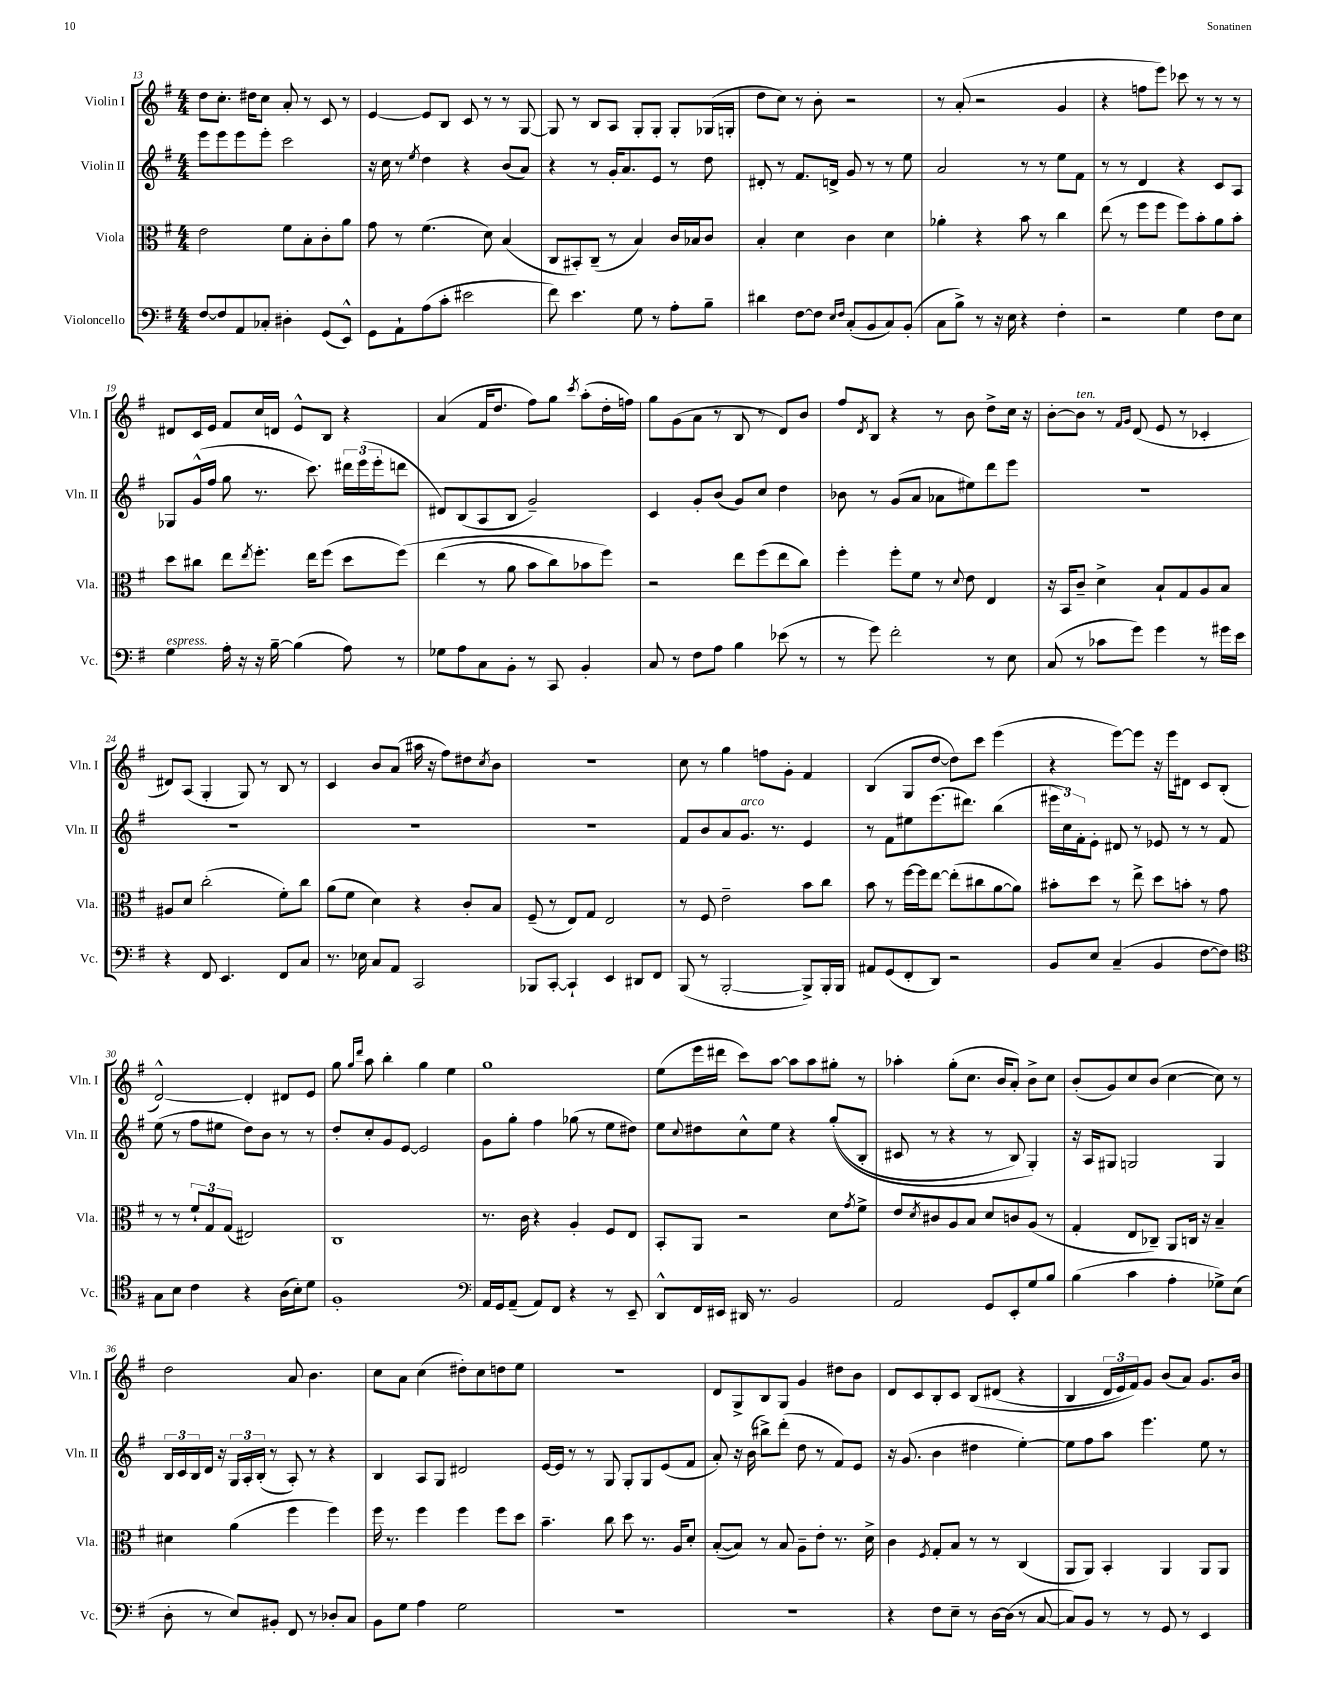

**kern	**kern	**kern	**kern
*staff4	*staff3	*staff2	*staff1
*clefF4	*clefC3	*clefG2	*clefG2
*k[f#]	*k[f#]	*k[f#]	*k[f#]
*M4/4	*M4/4	*M4/4	*M4/4
[8F#	2e	8eee	8dd
8F#]	.	8eee	8.cc'
8AA	.	8eee	.
.	.	.	16dd#
8C-'	.	8eee'	8cc
4D#'	8f#	2ccc	8a'
.	8B'	.	8r
(8GG	8c'	.	8c
8EE^^)	8a	.	8r
=	=	=	=
8GG	8g	16r	[4e
.	.	16cc	.
8AA`	8r	8r	.
.	.	8qee	.
(8A	(4.f#	4dd	8e]
8c'	.	.	8B
2e#	.	4r	8c
.	8d)	.	8r
.	(4B	(8b	8r
.	.	8a)	[8G
=	=	=	=
8f#)	8C	4r	8G]
4.e	8BB#')	.	8r
.	(8C~	8r	8B
.	8r	16g'	8A
.	.	8.a	.
8G	4B)	.	8G'
8r	.	8e	8G'
8A'	16c	8r	8G'
.	16B-	.	.
8B~	8c	8dd	(16G-
.	.	.	16G'
=	=	=	=
4d#	4B'	8d#'	8dd
.	.	8r	8cc)
[8F#	4d	8.f#	8r
8F#]	.	.	8b'
.	.	16d^	.
16qqE	.	.	.
16qqF#	.	.	.
(8C'	4c	8g	2r
8BB	.	8r	.
8C)	4d	8r	.
(8BB'	.	8ee	.
=	=	=	=
8C	4a-'	2a	8r
8B^)	.	.	(8a'
8r	4r	.	2r
16r	.	.	.
16E	.	.	.
4r	8b	8r	.
.	8r	8r	.
4F#'	4cc	8ee	4g
.	.	8f#	.
=	=	=	=
2r	(8ee	8r	4r
.	8r	8r	.
.	8ff#	4d	8ff
.	8ff#	.	8eee)
4G	8ff#)	4r	8ccc-
.	8b'	.	8r
8F#	8a	8c	8r
8E	8b'	8A	8r
=	=	=	=
4G	8dd	8G-	8d#
.	8cc#	(16g^^	16c
.	.	16ff#	16e
16A'	8ee	8gg	8f#
16r	.	.	.
.	8qee	.	.
16r	8.ff#'	8.r	16cc
[16B~	.	.	16d
(4B]	.	.	8e^^
.	16ee	8.ccc)	.
.	(8ff#	.	8B
8A)	8dd	24ddd#	4r
.	.	(24eee	.
.	.	24eee'	.
8r	&(8ff#)	8ddd	.
=	=	=	=
8G-	(4ee	8d#)	(4a
8A	.	(8B	.
8C	8r	8A	16f#
.	.	.	8.dd
8BB'	8a	8B	.
8r	8b	2g~)	8ff#)
8CC	8cc)	.	8gg
.	.	.	8qccc
4BB'	8b-	.	(8aa'
.	8ff#&)	.	16dd'
.	.	.	16ff)
=	=	=	=
8C	2r	4c	8gg
8r	.	.	(8g
8F#	.	8g'	8a
8A	.	(8b	8r
4B	8ee	8g)	8B
.	(8ff#	8cc	8r
(8e-	8ee	4dd	8d)
8r	8cc)	.	8b
=	=	=	=
8r	4ff#'	8b-	8ff#
.	.	.	8qd
8g)	.	8r	8B
2f#'	8ff#'	(8g	4r
.	8f#	8a	.
.	8r	8a-	8r
.	8qqd	.	.
.	8e	8ee#)	8b
8r	4E	8ddd	8dd^
8E	.	8eee	16cc
.	.	.	16r
=	=	=	=
(8C	16r	1r	[8b'
.	16BB	.	.
8r	8c~	.	8b]
8c-	4d^	.	8r
.	.	.	16qqf#
.	.	.	16qqg
8g)	.	.	(8d
4g	8B`	.	8e
.	8G	.	8r
8r	8A	.	4c-'
16g#	8B	.	.
16e	.	.	.
=	=	=	=
4r	8A#	1r	8d#)
.	8d	.	(8A
8FF#	(2cc'	.	4G'
4.EE	.	.	.
.	.	.	8G)
.	.	.	8r
8FF#	8f#')	.	8B
8C	8cc	.	8r
=	=	=	=
8.r	(8a	1r	4c
.	8f#	.	.
16E-	.	.	.
8C	4d)	.	8b
8AA	.	.	(8a
2CC	4r	.	16aa#
.	.	.	16r
.	.	.	8ff#)
.	8c'	.	8dd#
.	.	.	8qcc
.	8B	.	8b
=	=	=	=
8BBB-	(8F#~	1r	1r
[8CC'	8r	.	.
4CC`]	8E)	.	.
.	8G	.	.
4EE	2E	.	.
8DD#	.	.	.
8FF#	.	.	.
=	=	=	=
(8BBB	8r	8f#	8cc
8r	8F#	8b	8r
[2BBB'	2e~	8a	4gg
.	.	8.g	.
.	.	.	8ff
.	.	8.r	.
.	.	.	8g'
8BBB^])	8b	4e	4f#
16BBB'	8cc	.	.
16BBB	.	.	.
=	=	=	=
8AA#	8b	8r	(4B
(8GG	8r	8f#	.
8FF#'	[16ff#	8ee#	8G
.	16ff#]	.	.
8DD)	[8ee	(8.eee	[8dd
2r	(8ee']	.	8dd])
.	.	8.ddd#)	.
.	8cc#	.	8ccc
.	[8a	(4bb	(4eee
.	8a])	.	.
=	=	=	=
8BB	8b#'	24eee#	4r
.	.	24cc)	.
.	.	24f#'	.
8E	8dd	8e'	.
(4C~	8r	8d#	[8eee)
.	8ee^	8r	8eee]
4BB	8dd	8e-	16r
.	.	.	16eee
.	8b'	8r	8d#
[8F#	8r	8r	8c
8F#])	8g	8f#	(8B'
=	=	=	=
*clefC4	*	*	*
8G	8r	(8ee	[2d^^)
8B	8r	8r	.
4c	12f#`	8ff#	.
.	12G	.	.
.	.	8ee#	.
.	(12G	.	.
4r	2E#)	8dd)	4d']
.	.	8b	.
(16A	.	8r	8d#
16B')	.	.	.
8d	.	8r	8e
=	=	=	=
1F#'	1C	8dd'	8gg
.	.	.	16qqgg
.	.	.	16qqddd
.	.	8cc'	8aa
.	.	8g	4bb'
.	.	[8e	.
.	.	2e]	4gg
.	.	.	4ee
=	=	=	=
*clefF4	*	*	*
16AA	8.r	8g	1gg
16GG	.	.	.
(8AA~	.	8gg'	.
.	16c	.	.
8AA)	4r	4ff#	.
8FF#	.	.	.
4r	4A'	(8gg-	.
.	.	8r	.
8r	8F#	8ee	.
8EE~	8E	8dd#)	.
=	=	=	=
8DD^^	8BB'	8ee	(8ee
.	.	8qqcc	.
16FF#	8AA	8dd#	16eee
16EE#	.	.	16ddd#
16DD#	2r	8cc^^	8ccc)
8.r	.	.	.
.	.	8ee	[8aa
2BB	.	4r	8aa]
.	.	.	8aa
.	8d	&((8gg'	8gg#'
.	8qg	.	.
.	8f#^	8B'	8r
=	=	=	=
2AA	8e	8c#	4aa-'
.	8qd	.	.
.	8c#	8r	.
.	8A	4r	(8gg'
.	8B	.	8.cc
8GG	8d	8r	.
.	.	.	16b
8EE'	8c	8B)	8a')
8G	(8A	4G'&)	8b^
8B	8r	.	8cc
=	=	=	=
(4B	4G'	16r	(8b'
.	.	16A	.
.	.	8G#	8g)
4c	8E	2G	8cc
.	8C-~)	.	(8b
4A'	8AA	.	[4cc
.	16C	.	.
.	16r	.	.
8G-^)	4B~	4G	8cc])
(8E	.	.	8r
=	=	=	=
8D'	4d#	24B	2dd
.	.	24c	.
.	.	24B	.
8r	.	16d	.
.	.	16r	.
8E)	(4a	24G	.
.	.	24A'	.
.	.	(24B'	.
8BB#'	.	8r	.
8FF#	4ff#	8A')	8a
8r	.	8r	4.b
8D-'	4ff#)	4r	.
8C	.	.	.
=	=	=	=
8BB	16ff#	4B	8cc
.	8.r	.	.
8G	.	.	8a
4A	4ff#	8A	(4cc
.	.	8G	.
2G	4ff#	2d#	8dd#')
.	.	.	8cc
.	8ff#	.	8dd
.	8dd	.	8ee
=	=	=	=
1r	4.b~	[16e	1r
.	.	16e]	.
.	.	8r	.
.	.	8r	.
.	8cc	8G	.
.	8dd	8G'	.
.	8.r	8G	.
.	.	(8e	.
.	16A	.	.
.	8d'	8f#	.
=	=	=	=
1r	([8B'	8a')	8d
.	8B])	16r	8G^
.	.	(16b	.
.	8r	8bb#^)	8B
.	8B	(8ddd'	8G
.	8A~	8dd	4g
.	8e'	8r	.
.	8.r	8f#)	8dd#
.	.	8e	8b
.	16d^	.	.
=	=	=	=
4r	4c	16r	8d
.	.	(8.g	.
.	.	.	8c
.	8qF#	.	.
8F#	8G'	4b	8B'
8E~	8B	.	8c
8r	8r	4dd#	&(8B
[16D	8r	.	(8d#
(16D]	.	.	.
8r	(4C	[4ee')	4r
[8C	.	.	.
=	=	=	=
8C])	8AA	8ee]	4B
8BB	8AA)	8ff#	.
8r	4BB'	8aa	24d
.	.	.	24e)
.	.	.	24f#&)
8r	.	4.eee	8g
8GG	4AA	.	(8b
8r	.	.	8a)
4EE	8AA	8ee	8.g
.	8AA	8r	.
.	.	.	16b
==	==	==	==
*-	*-	*-	*-
